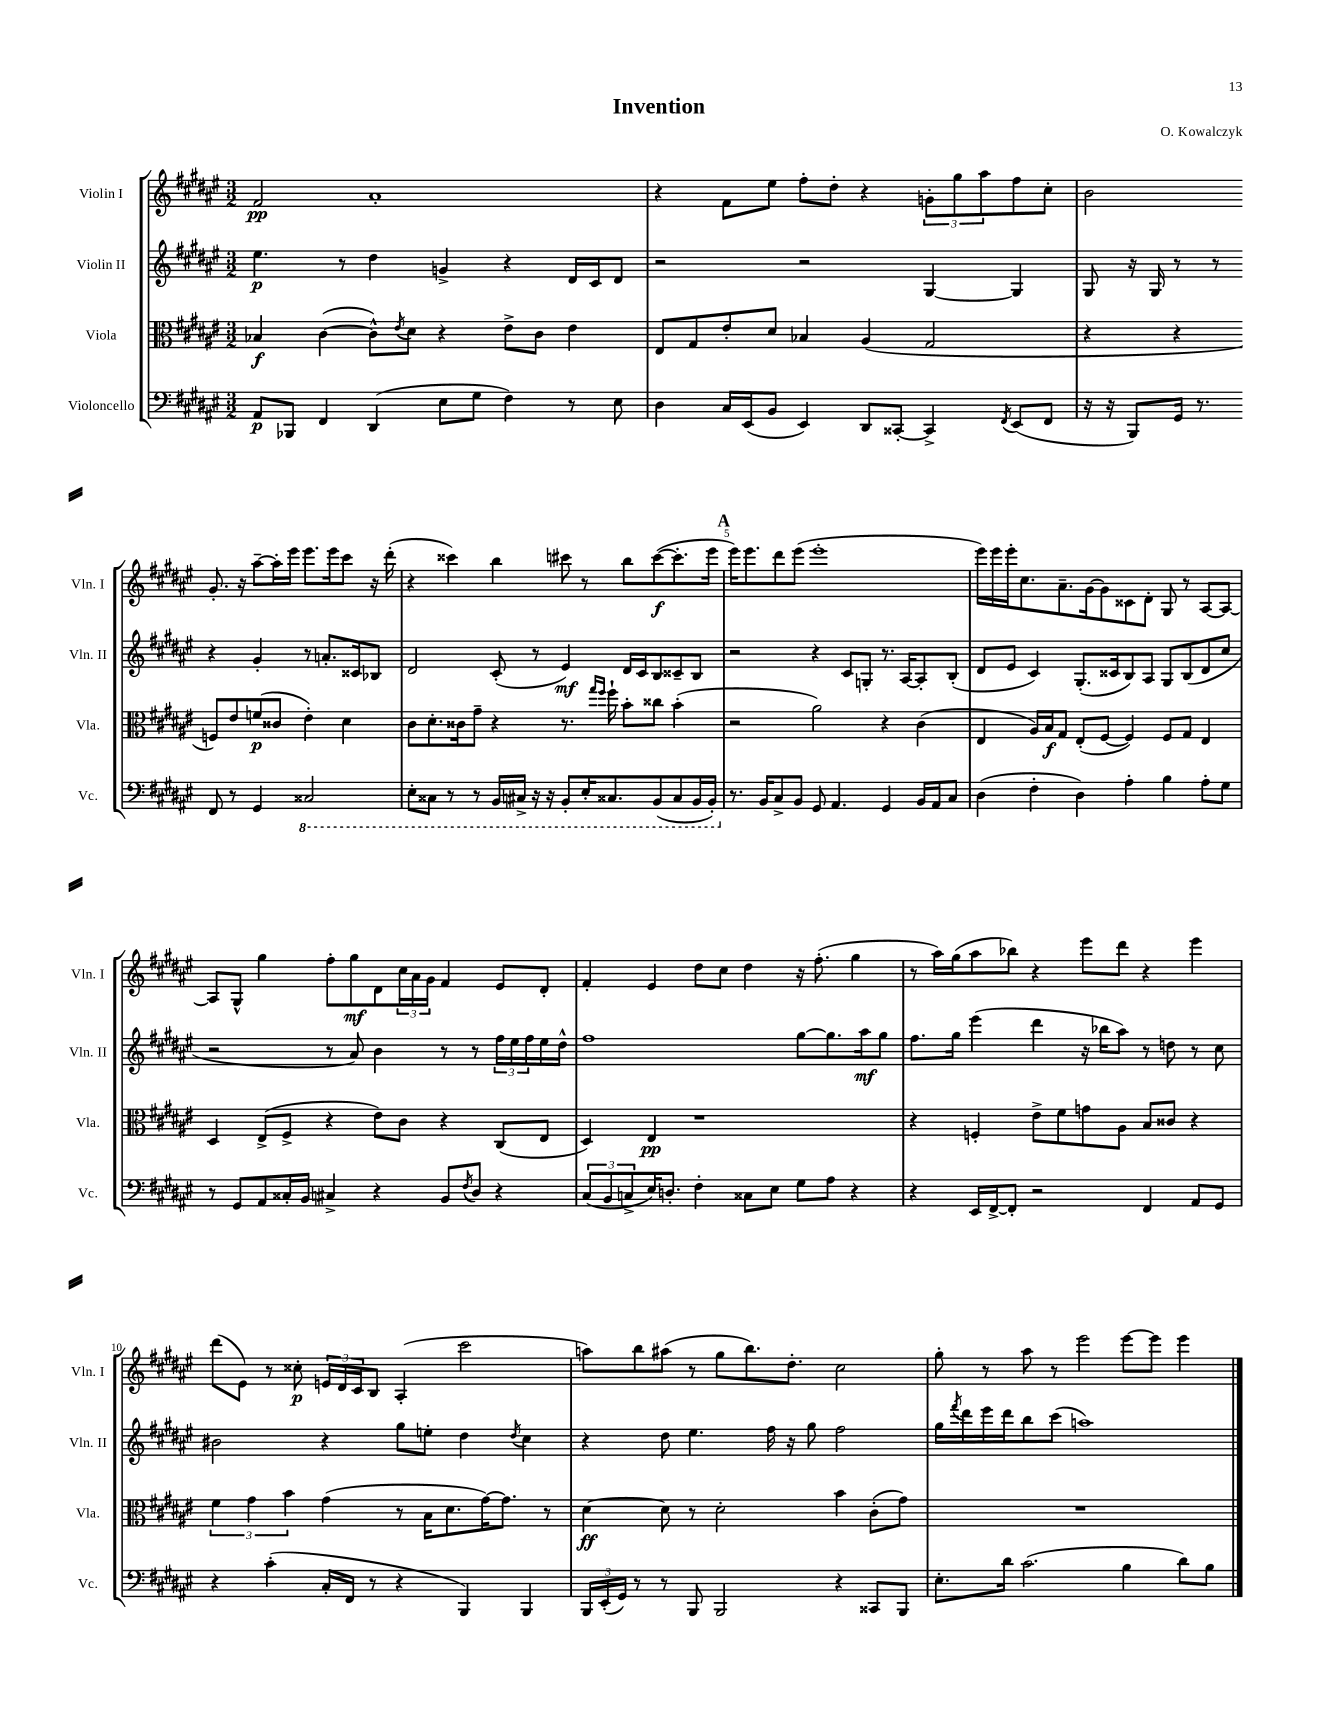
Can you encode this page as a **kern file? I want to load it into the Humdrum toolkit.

**kern	**kern	**kern	**kern
*staff4	*staff3	*staff2	*staff1
*clefF4	*clefC3	*clefG2	*clefG2
*k[f#c#g#d#a#e#]	*k[f#c#g#d#a#e#]	*k[f#c#g#d#a#e#]	*k[f#c#g#d#a#e#]
*M3/2	*M3/2	*M3/2	*M3/2
8AA#/L	4B-/	4.ee#\	2f#/
8BBB-/J	.	.	.
4FF#/	([4c#\	.	.
.	.	8r	.
(4DD#/	8c#^^\]L)	4dd#\	1a#'
.	8qe#/	.	.
.	8d#\J	.	.
8E#\L	4r	4g^/	.
8G#\J	.	.	.
4F#\)	8e#^\L	4r	.
.	8c#\J	.	.
8r	4e#\	16d#/LL	.
.	.	16c#/J	.
8E#\	.	8d#/J	.
=	=	=	=
4D#\	8E#/L	2r	4r
.	8G#/	.	.
16C#/LL	8e#'/	.	8f#\L
(16EE#/J	.	.	.
8BB/J	8d#/J	.	8ee#\J
4EE#/)	4B-/	2r	8ff#'\L
.	.	.	8dd#'\J
8DD#/L	(4A#/	.	4r
[8CC##'/J	.	.	.
4CC##^/]	2G#/	[4G#/	12g'\L
.	.	.	12gg#\
.	.	.	12aa#\
8qFF#/	.	.	.
(8EE#/L	.	4G#/]	8ff#\
8FF#/J	.	.	8cc#'\J
=	=	=	=
16r	4r	8G#/	2b\
16r	.	.	.
8BBB/L)	.	16r	.
.	.	16G#/	.
16GG#/Jk	4r	8r	.
8.r	.	.	.
.	.	8r	.
8FF#/	8F/L)	4r	8.g#'/
8r	8e#/	.	.
.	.	.	16r
4GG#/	(8f/	4g#'/	[8aa#~\L
.	8c##/J	.	16aa#'\]L
.	.	.	16eee#\JJ
2CC##/	4e#'\)	8r	8.eee#\L
.	.	8.a'/L	.
.	.	.	16eee#\k
.	4d#\	.	8ccc#\J
.	.	16c##/k	.
.	.	8B-/J	16r
.	.	.	(16ddd#'\
=	=	=	=
8EE#'\L	8c#\L	2d#/	4r
8CC##\J	8.d#'\	.	.
8r	.	.	4ccc##\)
.	16c##\k	.	.
8r	8g#~\J	.	.
16BBB/LL	4r	(8c#'/	4bb\
16CC#^/JJ	.	.	.
16r	.	8r	.
16r	.	.	.
8BBB'/L	8.r	4e#/)	8ccc#\
16EE#'/K	.	.	8r
.	16qqgg#/LL	.	.
.	16qqff#/JJ	.	.
8.CC##/	16ff#`\	.	.
.	8b'\L	16d#/LL	8bb\L
.	.	16c#/J	.
(8BBB/	8cc##\J	8B/	([8ccc#\
8CC##/	(4b'\	8c##~/	8.ccc#'\]
16BBB/L	.	8B/J	.
16BBB'/JJ)	.	.	16eee#\Jk
=	=	=	=
8.r	2r	2r	16eee#\LK)
.	.	.	8.eee#\
16BB/LK	.	.	.
8C#^/	.	.	8ddd#\
8BB/J	.	.	(8eee#\J
8GG#/	2a#\)	4r	1eee#'
4.AA#/	.	.	.
.	.	8c#/L	.
.	.	8G'/J	.
4GG#/	4r	8.r	.
.	.	[16A#/LK	.
16BB/LL	(4c#\	8A#'/]	.
16AA#/J	.	.	.
8C#/J	.	(8B'/J	.
=	=	=	=
(4D#\	4E#/	8d#/L	16eee#\LL)
.	.	.	16eee#\
.	.	8e#/J	16eee#'\J
.	.	.	8.cc#\
4F#'\	16A#/LL)	4c#/)	.
.	16B/J	.	.
.	8G#/J	.	8.a#~\
4D#\)	(8E#'/L	(8.G#'/L	.
.	.	.	[16g#\k
.	[8F#/J	.	8g#\]
.	.	16c##/k	.
4A#'\	4F#/])	8B/)	8c##\
.	.	8A#/J	8d#'\J
4B\	8F#/L	8G#/L	8G#/
.	8G#/J	(8B/	8r
8A#'\L	4E#/	8d#/	[8A#/L
8G#\J	.	8cc#/J	8A#/_J
=	=	=	=
8r	4D#/	2r	8A#/]L
8GG#/L	.	.	8G#^^/J
8AA#/	(8E#^/L	.	4gg#\
16C##'/L	8F#^/J	.	.
16BB/JJ	.	.	.
4C#^/	4r	8r	8ff#'\L
.	.	8a#/)	8gg#\
4r	8e#\L)	4b\	8d#\
.	8c#\J	.	24cc#\L
.	.	.	24a#\
.	.	.	24g#\JJ
8BB/L	4r	8r	4f#/
8qF#/	.	.	.
8D#/J	.	8r	.
4r	(8C#/L	24ff#\LL	8e#/L
.	.	24ee#\	.
.	.	24ff#\	.
.	8E#/J	16ee#\	8d#'/J
.	.	16dd#^^\JJ	.
=	=	=	=
(12C#/L	4D#/)	1ff#	4f#'/
12BB/	.	.	.
12C^/	.	.	.
16E#/K)	4E#/	.	4e#/
8.D'/J	.	.	.
4F#'\	1r	.	8dd#\L
.	.	.	8cc#\J
8C##\L	.	.	4dd#\
8E#\J	.	.	.
8G#\L	.	[8gg#\L	16r
.	.	.	(8.ff#'\
8A#\J	.	8.gg#\]	.
4r	.	.	4gg#\
.	.	16aa#\k	.
.	.	8gg#\J	.
=	=	=	=
4r	4r	8.ff#\L	8r
.	.	.	16aa#\LL)
.	.	16gg#\Jk	(16gg#\J
16EE#/LL	4F'/	(4eee#\	8aa#\
[16FF#^/J	.	.	.
8FF#'/]J	.	.	8bb-\J)
2r	8e#^\L	4ddd#\	4r
.	8f#\	.	.
.	8g\	16r	8eee#\L
.	.	16bb-\LK	.
.	8A#\J	8aa#\J)	8ddd#\J
4FF#/	8B/L	8r	4r
.	8c##/J	8dd\	.
8AA#/L	4r	8r	4eee#\
8GG#/J	.	8cc#\	.
=	=	=	=
4r	6f#\	2b#\	(8ddd#\L
.	.	.	8e#\J)
.	6g#\	.	.
(4c#'\	.	.	8r
.	6b\	.	.
.	.	.	8cc##'\
16C#'/LL	(4g#\	4r	24e/LL
.	.	.	24d#/
16FF#/JJ	.	.	.
.	.	.	24c#/J
8r	.	.	8B/J
4r	8r	8gg#\L	(4A#'/
.	16B\LK	8ee'\J	.
.	8.d#\	.	.
4BBB/)	.	4dd#\	2ccc#\
.	[16g#\K)	.	.
.	8.g#\]J	.	.
.	.	8qdd#/	.
4BBB/	.	4cc#\	.
.	8r	.	.
=	=	=	=
24BBB/LL	[4d#\	4r	8aa\L)
(24EE#'/	.	.	.
24GG#/JJ)	.	.	.
8r	.	.	8bb\
8r	8d#\]	8dd#\	(8aa#\J
8BBB/	8r	4.ee#\	8r
2BBB/	2d#'\	.	8gg#\L
.	.	.	8.bb\)
.	.	16ff#\	.
.	.	16r	8.dd#'\J
.	.	8gg#\	.
4r	4b\	2ff#\	2cc#\
8CC##/L	(8c#'\L	.	.
8BBB/J	8g#\J)	.	.
=	=	=	=
8.E#'\L	1.r	16gg#\LL	8gg#'\
.	.	8qfff#/	.
.	.	16ddd#\	.
.	.	16eee#\	8r
16d#\Jk	.	16ddd#\J	.
(2.c#\	.	8bb\	8aa#\
.	.	(8ccc#\J	8r
.	.	1aa)	2eee#\
4B\	.	.	[8eee#\L
.	.	.	8eee#\]J
8d#\L)	.	.	4eee#\
8B\J	.	.	.
==	==	==	==
*-	*-	*-	*-
